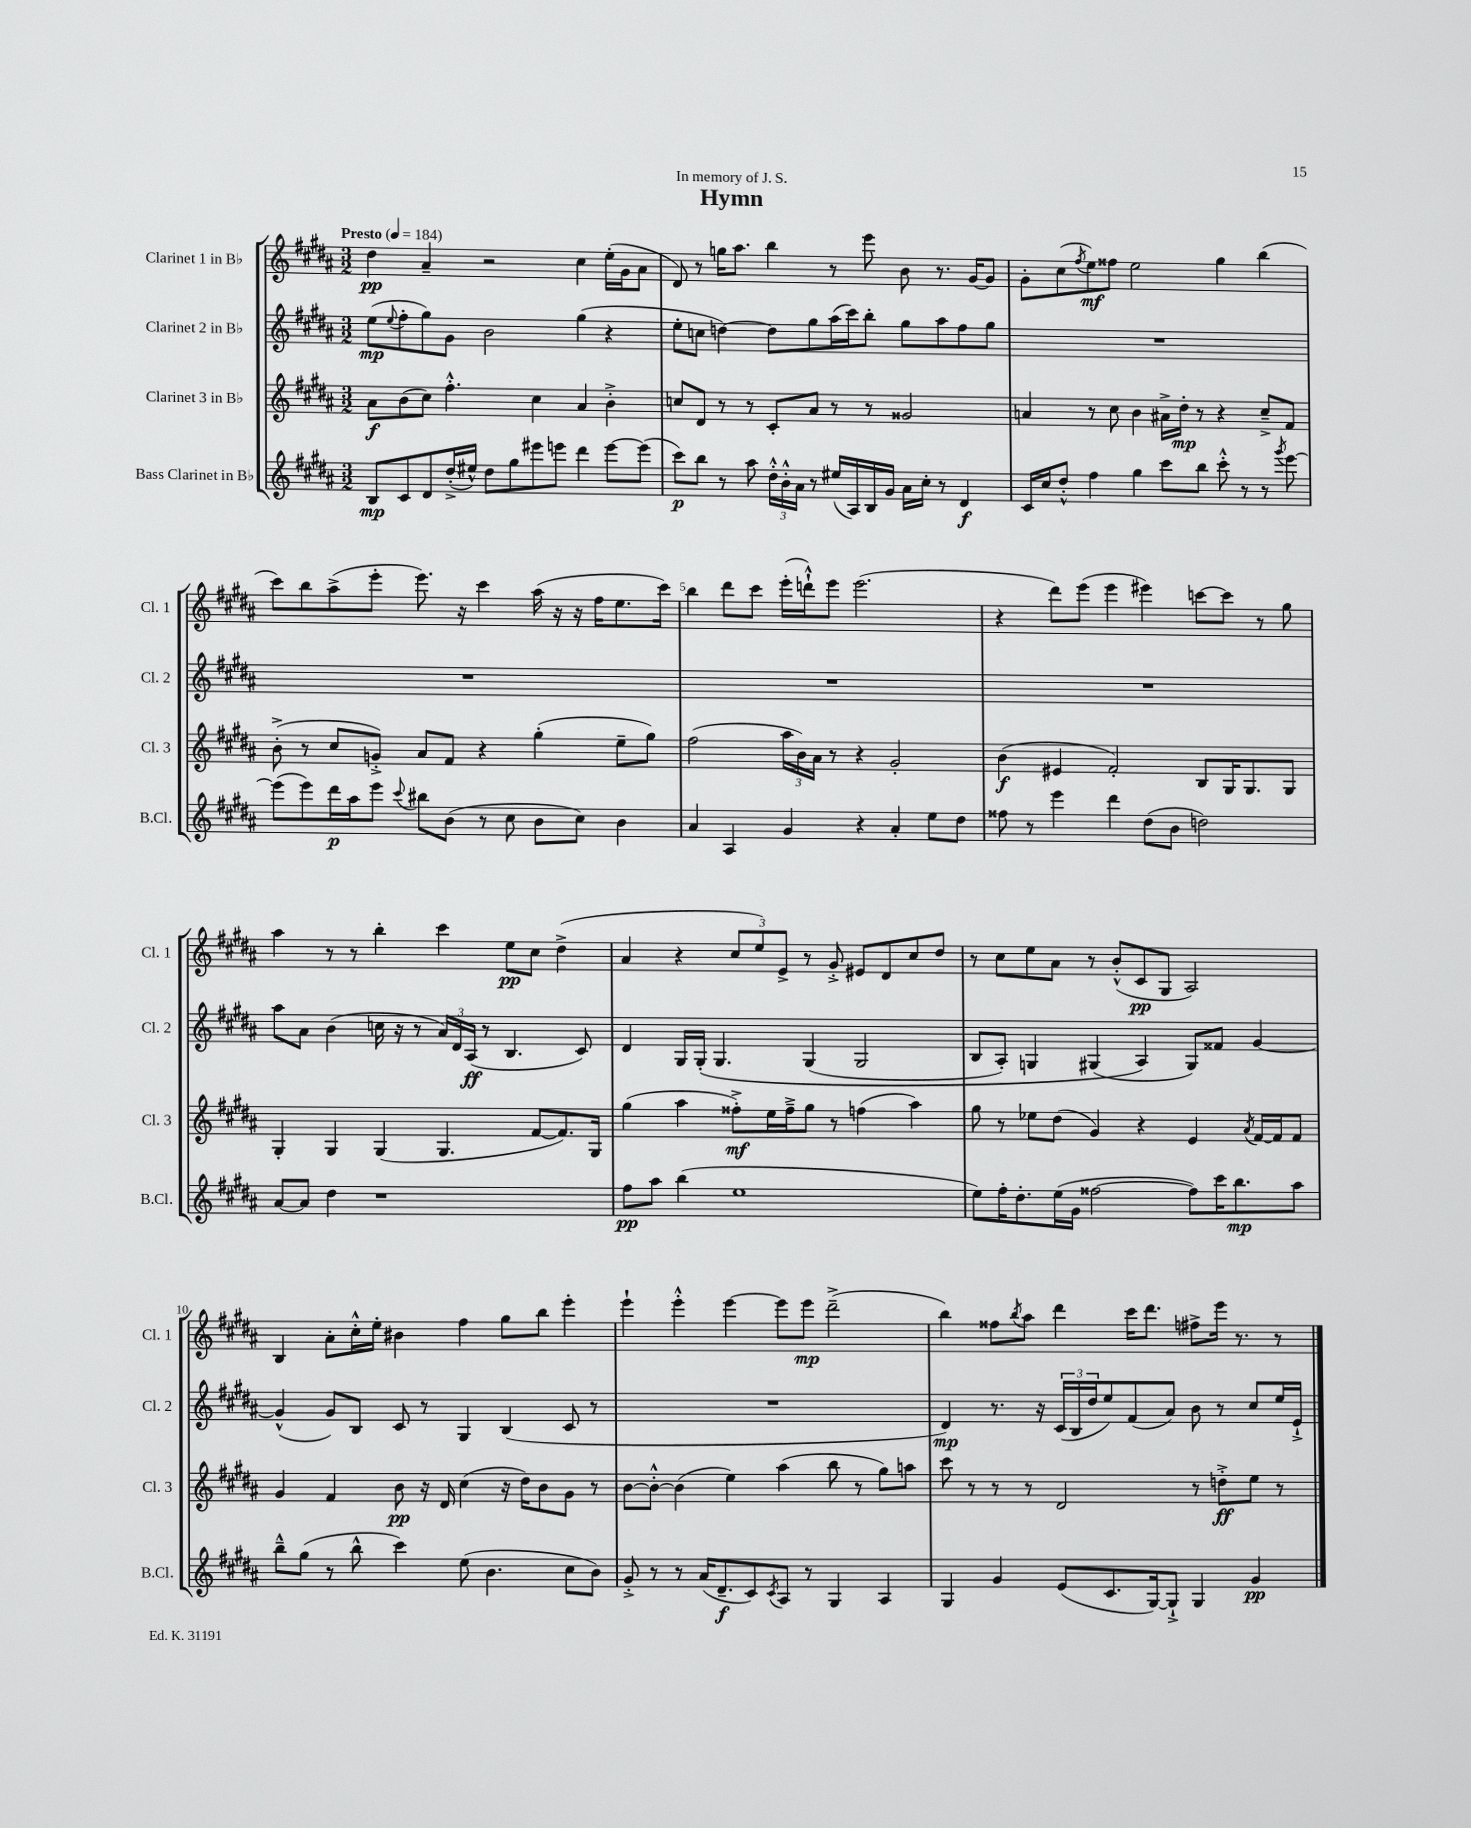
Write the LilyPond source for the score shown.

\header { title = "Hymn" dedication = "In memory of J. S." }
<<
\new StaffGroup <<
\new Staff = "s0" \with { instrumentName = "Clarinet 1 in Bb" shortInstrumentName = "Cl. 1" } {
    \clef treble \key b \major \numericTimeSignature \time 3/2 \tempo "Presto" 4 = 184
    dis''4\pp ais'4-- r2 cis''4 e''16-.( gis'16 ais'8 |
    dis'8) r8 g''16 ais''8. b''4 r8 e'''8 b'8 r8. gis'16~ gis'8 |
    gis'8-. cis''8( \acciaccatura { fis''8 } e''8\mf) fisis''8 e''2 gis''4 b''4( |
    cis'''8) b''8 ais''8->( e'''8-. e'''8.) r16 cis'''4 ais''16( r16 r16 fis''16 e''8. cis'''16) |
    b''4 dis'''8 cis'''8 e'''16-.( d'''16-!-^) e'''8 e'''2.( |
    r4 dis'''8) e'''8( e'''4 eis'''4) c'''8~ c'''8 r8 gis''8 |
    ais''4 r8 r8 b''4-. cis'''4 e''8\pp cis''8 dis''4->( |
    ais'4 r4 \tuplet 3/2 { cis''8 e''8) e'8-> } r8 gis'8-.-> eis'8 dis'8 cis''8 dis''8 |
    r8 cis''8 e''8 ais'8 r8 b'8-.-^( cis'8\pp gis8 ais2) |
    b4 ais'8-. cis''16-.-^ e''16-. bis'4 fis''4 gis''8 b''8 e'''4-. |
    e'''4-! e'''4-.-^ e'''4~ e'''8 e'''8\mp dis'''2--->( |
    b''4) fisis''8 \acciaccatura { b''8 } ais''8 dis'''4 cis'''16 dis'''8. fis''8-> e'''16 r8. r8 \bar "|." |
}
\new Staff = "s1" \with { instrumentName = "Clarinet 2 in Bb" shortInstrumentName = "Cl. 2" } {
    \clef treble \key b \major \numericTimeSignature \time 3/2
    e''8\mp( \appoggiatura { e''8 } fis''8-. gis''8) gis'8 b'2 gis''4( r4 |
    e''8-. c''8 d''4~) d''8 gis''8 ais''16( cis'''16) b''8-. gis''8 ais''8 fis''8 gis''8 |
    R1. |
    R1. |
    R1. |
    R1. |
    ais''8 ais'8 b'4( c''16 r16 r8 \tuplet 3/2 { ais'16) dis'16 ais16\ff( } r8 b4. cis'8) |
    dis'4 gis16 gis16-.\( gis4. gis4( gis2 |
    b8 ais8-.) g4 gis4( ais4\) gis8) fisis'8 gis'4~ |
    gis'4-^( gis'8) b8 cis'8 r8 gis4 b4( cis'8 r8 |
    R1. |
    dis'4\mp) r8. r16 \tuplet 3/2 { cis'16( b16 dis''16 } e''8) fis'8( ais'8) b'8 r8 cis''8 e''16 e'16-!-> \bar "|." |
}
\new Staff = "s2" \with { instrumentName = "Clarinet 3 in Bb" shortInstrumentName = "Cl. 3" } {
    \clef treble \key b \major \numericTimeSignature \time 3/2
    ais'8\f b'8( cis''8) fis''4.-.-^ cis''4 ais'4 b'4-.-> |
    c''8 dis'8 r8 r8 cis'8-. ais'8 r8 r8 gisis'2 |
    a'4 r8 cis''8 b'4 ais'16-> dis''16-.\mp r8 r4 cis''8---> fis'8 |
    b'8-.->( r8 cis''8 g'8-.->) ais'8 fis'8 r4 gis''4-.( e''8-- gis''8) |
    fis''2( \tuplet 3/2 { ais''16 b'16) ais'16 } r8 r4 gis'2-. |
    b'4\f( eis'4 fis'2-.) b8 gis16 gis8. gis8 |
    gis4-. gis4 gis4( gis4. fis'8~ fis'8.) gis16 |
    gis''4( ais''4 fisis''8-.->\mf) e''16 fisis''16---> gis''8 r8 f''4( ais''4) |
    gis''8 r8 ees''8 dis''8( gis'4) r4 e'4 \acciaccatura { ais'8 } fis'16~ fis'16 fis'8 |
    gis'4 fis'4 b'8\pp r16 dis'16 cis''4( r16 dis''16) b'8 gis'8 r8 |
    b'8~ b'8~-.-^ b'4( e''4) ais''4( b''8 r8 gis''8) a''8 |
    cis'''8 r8 r8 r8 dis'2 r8 d''8-.->\ff e''8 r8 \bar "|." |
}
\new Staff = "s3" \with { instrumentName = "Bass Clarinet in Bb" shortInstrumentName = "B.Cl." } {
    \clef treble \key b \major \numericTimeSignature \time 3/2
    b8\mp cis'8 dis'8 dis''16-.->( eis''16-^) dis''8 gis''8 eis'''8 e'''8 dis'''4 e'''8~ e'''8( |
    cis'''8\p) b''8 r8 ais''8 \tuplet 3/2 { dis''16-.-^ b'16-.-^ ais'16 } r8 eis''16( ais16) b16 gis'16 ais'16 cis''16-. r8 dis'4\f |
    cis'16 cis''16 dis''8-.-^ fis''4 gis''4 cis'''8 b''8 cis'''8-.-^ r8 r8 \acciaccatura { gis'''8 } e'''8~ |
    e'''8( e'''8) dis'''16\p ais''16 e'''8 \appoggiatura { cis'''8 } bis''8 b'8( r8 cis''8 b'8 cis''8) b'4 |
    ais'4 ais4 gis'4 r4 ais'4-. e''8 dis''8 |
    fisis''8 r8 e'''4 dis'''4 dis''8( b'8 d''2) |
    ais'8~ ais'8 dis''4 r1 |
    fis''8\pp ais''8 b''4( e''1 |
    e''8) fis''16-. dis''8.-. e''16( gis'16 fisis''2~ fisis''8) cis'''16 b''8.\mp ais''8 |
    b''8---^ gis''8( r8 b''8-^ cis'''4) e''8( b'4. cis''8 b'8) |
    gis'8-.-> r8 r8 ais'16( dis'8.--\f cis'8) \acciaccatura { cis'8 } ais8 r8 gis4 ais4 |
    gis4 gis'4 e'8( cis'8. gis16~) gis8-!-> gis4 gis'4\pp \bar "|." |
}
>>
>>
\layout { \context { \Score \override BarNumber.break-visibility = ##(#f #t #t) barNumberVisibility = #(every-nth-bar-number-visible 5) } }
